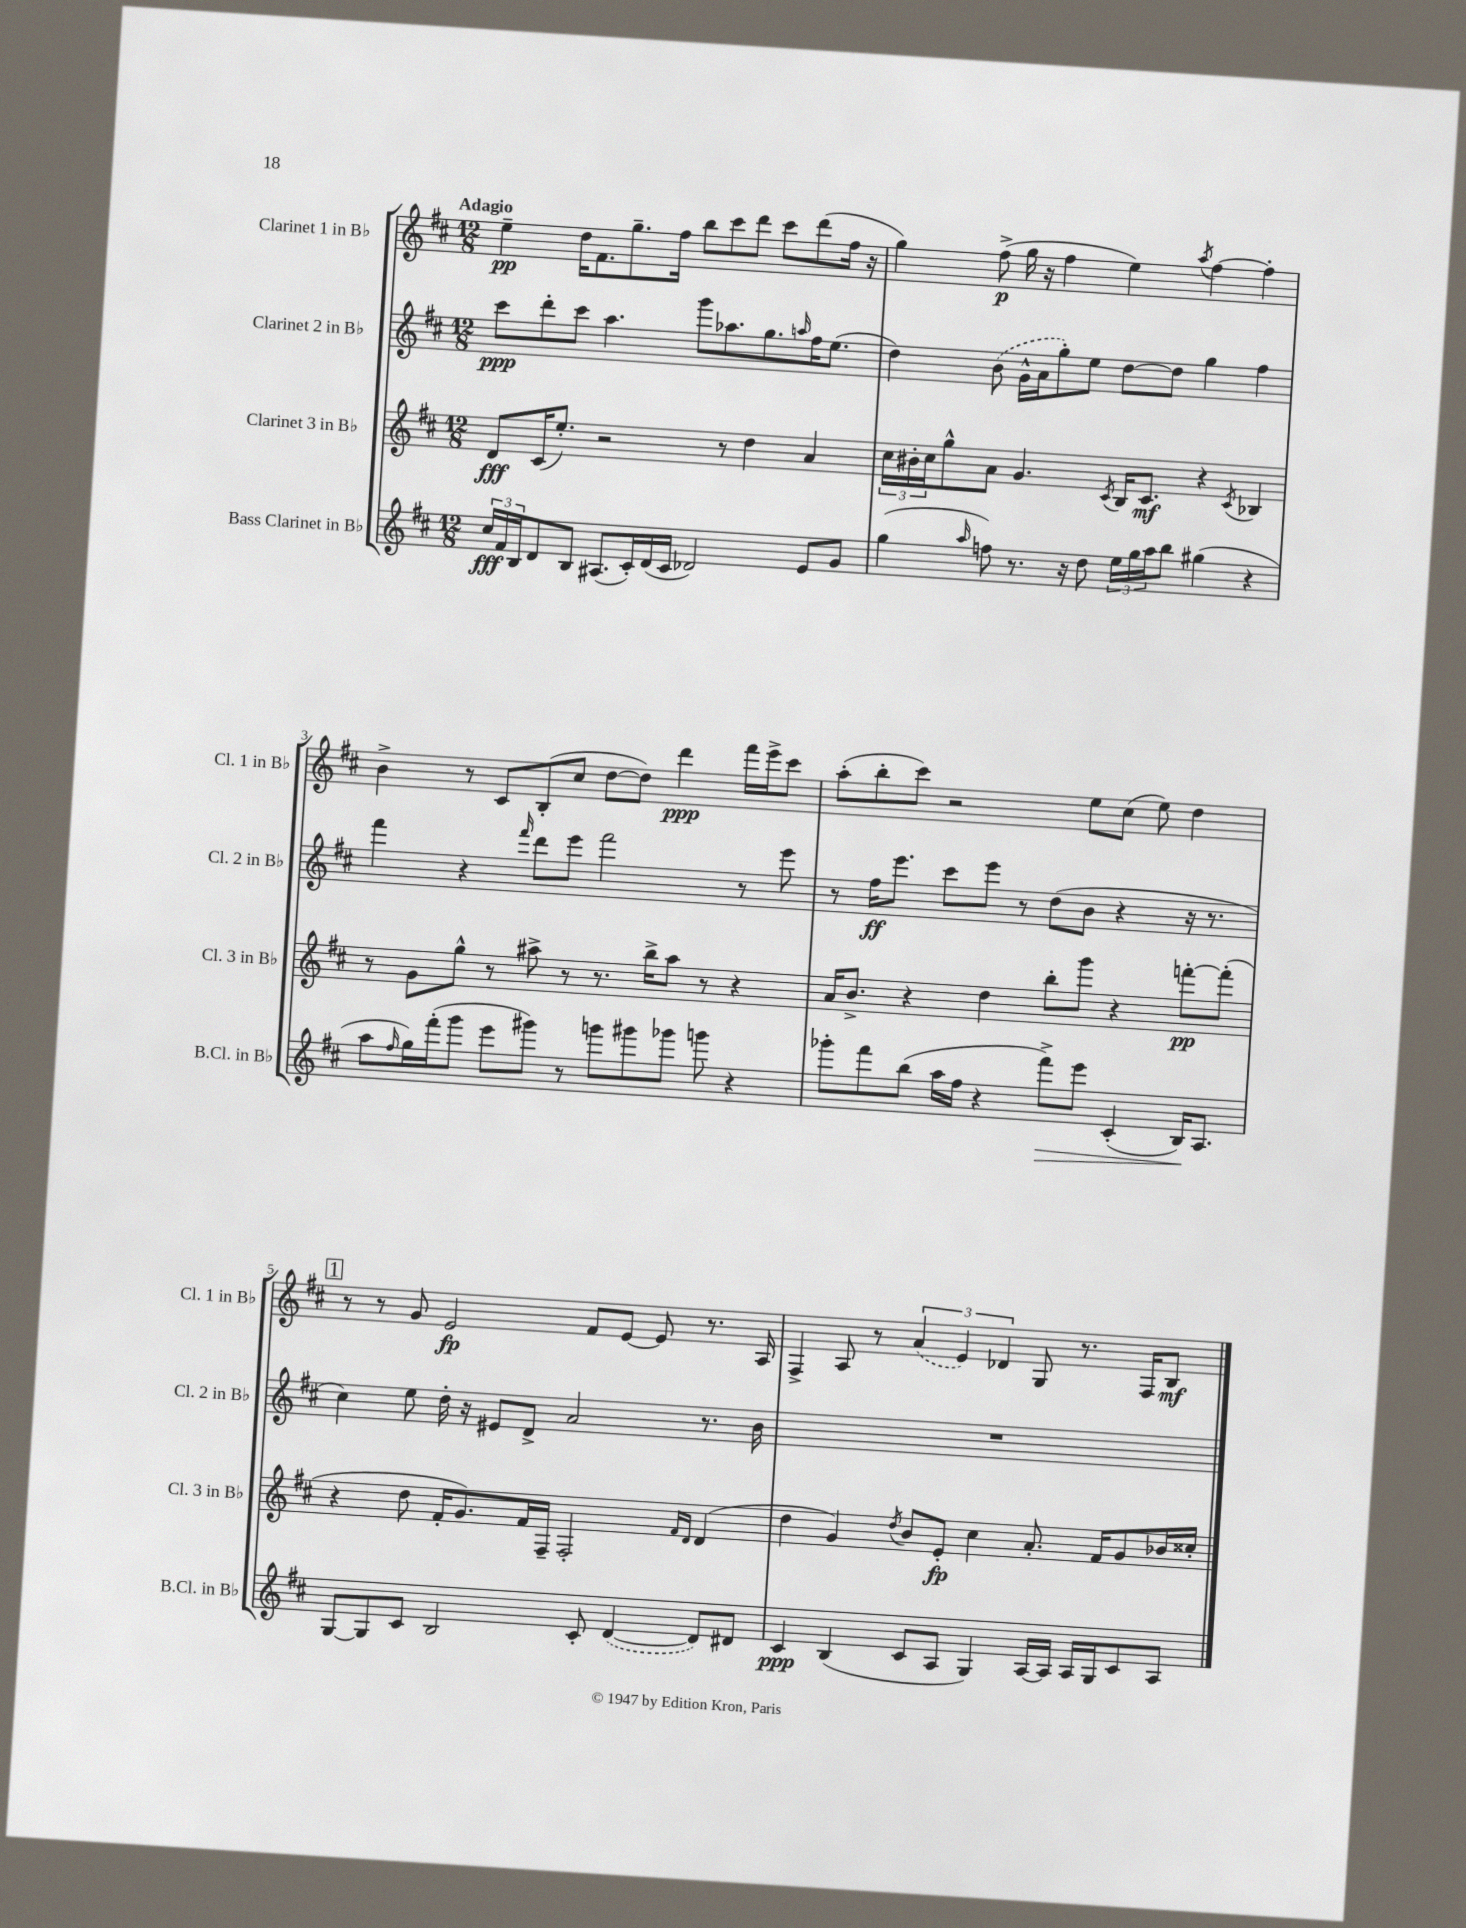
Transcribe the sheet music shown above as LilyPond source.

<<
\new StaffGroup <<
\new Staff = "s0" \with { instrumentName = "Clarinet 1 in Bb" shortInstrumentName = "Cl. 1 in Bb" } {
    \clef treble \key d \major \numericTimeSignature \time 12/8 \tempo "Adagio"
    e''4--\pp d''16 fis'8. g''8.-- fis''16 b''8 cis'''8 d'''8 cis'''8 d'''8( fis''16 r16 |
    g''4) fis''8->\p( g''16 r16 fis''4 e''4) \acciaccatura { a''8 } fis''4~ fis''4-. |
    b'4-> r8 cis'8 b8-.( cis''8 d''8~ d''8) d'''4\ppp fis'''16 e'''16-> cis'''8 |
    a''8-.( b''8-. cis'''8) r2 e''8 cis''8( e''8) d''4 |
    \mark \markup { \box "1" } r8 r8 g'8 e'2\fp fis'8 e'8~ e'8 r8. a16 |
    fis4-> a8 r8 \tuplet 3/2 { \once \slurDashed a'4( e'4) des'4 } g8 r8. fis16 b8\mf \bar "|." |
}
\new Staff = "s1" \with { instrumentName = "Clarinet 2 in Bb" shortInstrumentName = "Cl. 2 in Bb" } {
    \clef treble \key d \major \numericTimeSignature \time 12/8
    cis'''8\ppp d'''8-. cis'''8 a''4. g'''8 aes''8. g''8. \grace { a''16 } fis''16 e''8.( |
    d''4) \once \slurDashed b'8( g'16-^ a'16 g''8-.) e''8 d''8~ d''8 g''4 fis''4 |
    fis'''4 r4 \grace { fis'''16 } d'''8 e'''8 fis'''2 r8 e'''8 |
    r8 fis''16\ff e'''8. cis'''8 e'''8 r8 d''8( b'8 r4 r16 r8. |
    \mark \markup { \box "1" } cis''4) e''8 d''16-. r16 eis'8 d'8-> a'2 r8. b'16 |
    R1. \bar "|." |
}
\new Staff = "s2" \with { instrumentName = "Clarinet 3 in Bb" shortInstrumentName = "Cl. 3 in Bb" } {
    \clef treble \key d \major \numericTimeSignature \time 12/8
    d'8\fff cis'16( e''8.-.) r2 r8 d''4 a'4 |
    \tuplet 3/2 { cis''16 bis'16-. cis''16 } g''8-^ a'8 g'4. \acciaccatura { cis'8 } b16 cis'8.\mf r4 \acciaccatura { cis'8 } bes4 |
    r8 g'8 g''8-^ r8 ais''8-> r8 r8. b''16-> ais''8 r8 r4 |
    a'16 b'8.-> r4 d''4 b''8-. g'''8 r4 f'''8~-.\pp f'''8-.( |
    \mark \markup { \box "1" } r4 d''8 fis'16-. g'8.) fis'16 fis16-- fis2-. \grace { fis'16 d'16 } d'4( |
    d''4 g'4) \acciaccatura { d''8 } b'8 e'8-.\fp cis''4 a'8.-. fis'16 g'8 bes'16 cisis''16-. \bar "|." |
}
\new Staff = "s3" \with { instrumentName = "Bass Clarinet in Bb" shortInstrumentName = "B.Cl. in Bb" } {
    \clef treble \key d \major \numericTimeSignature \time 12/8
    \tuplet 3/2 { cis''16\fff fis'16 b16 } d'8 b8 ais8.( cis'16-.) d'16( cis'16 des'2) e'8 g'8 |
    g''4( \grace { a''16 } f''8) r8. r16 d''8 \tuplet 3/2 { e''16 g''16 a''16 } b''8 gis''4( r4 |
    a''8 \grace { fis''16 } g''16) fis'''16-.( g'''8 e'''8 gis'''8) r8 g'''8 gis'''8 ges'''8 g'''8 r4 |
    ges'''8-. fis'''8 b''8( a''16 fis''16 r4 fis'''8->\>) e'''8 cis'4-.( b16\!) a8. |
    \mark \markup { \box "1" } g8~ g8 cis'8 b2 cis'8-. \once \slurDashed d'4~( d'8) dis'8 |
    cis'4\ppp b4( cis'8 a8 g4) a16~ a16 a16 g16 cis'8 a8 \bar "|." |
}
>>
>>
